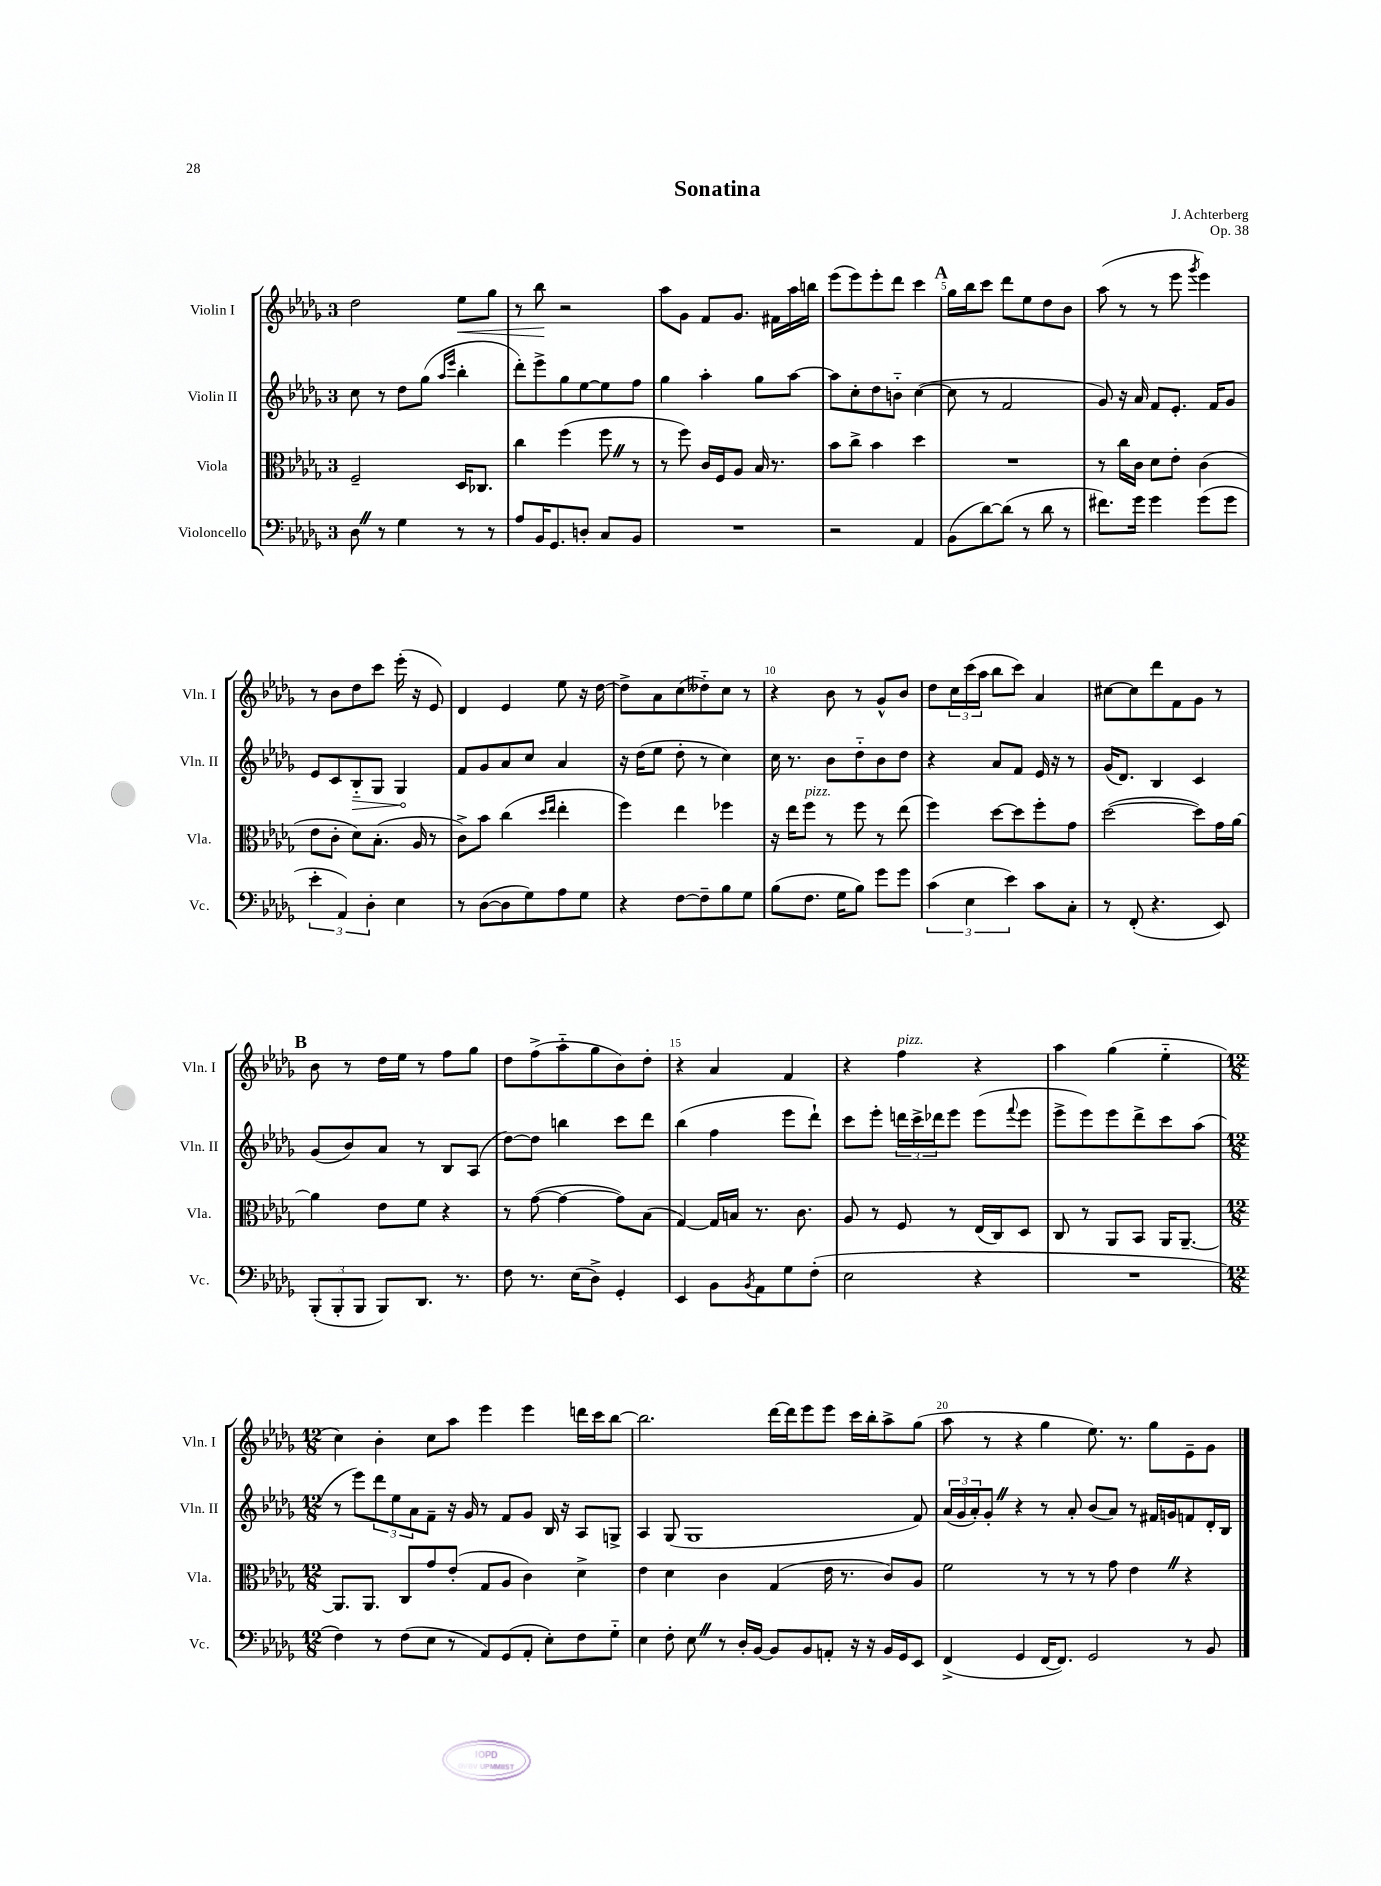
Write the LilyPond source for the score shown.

\header { title = "Sonatina" composer = "J. Achterberg" opus = "Op. 38" }
<<
\new StaffGroup <<
\new Staff = "s0" \with { instrumentName = "Violin I" shortInstrumentName = "Vln. I" } {
    \clef treble \key des \major \once \override Staff.TimeSignature.style = #'single-digit \time 3/4
    des''2 ees''8\< ges''8 |
    r8 bes''8\! r2 |
    aes''8 ges'8 f'8 ges'8. fis'16 aes''16 b''16 |
    ees'''8( ees'''8) ees'''8-. des'''8 c'''4 |
    \mark \markup { \bold "A" } ges''16 bes''16 c'''8 des'''8 ees''8 des''8 bes'8 |
    aes''8( r8 r8 ees'''8 \acciaccatura { ges'''8 } ees'''4) |
    r8 bes'8 des''8 c'''8 ees'''16-.( r16 ees'8) |
    des'4 ees'4 ees''8 r16 des''16~ |
    des''8-> aes'8 c''8( deses''8-_) c''8 r8 |
    r4 bes'8 r8 ges'8-^ bes'8 |
    des''8 \tuplet 3/2 { c''16 c'''16( aes''16 } bes''8 c'''8) aes'4 |
    cis''8~ cis''8 des'''8 f'8 ges'8 r8 |
    \mark \markup { \bold "B" } bes'8 r8 des''16 ees''16 r8 f''8 ges''8 |
    des''8 f''8->( aes''8-_ ges''8 bes'8) des''8-. |
    r4 aes'4 f'4 |
    r4 f''4^\markup { \italic "pizz." } r4 |
    aes''4 ges''4( ees''4-_ |
    \numericTimeSignature \time 12/8 c''4) bes'4-. c''8 aes''8 ees'''4 ees'''4 d'''16 c'''16 bes''8~ |
    bes''2. des'''16~ des'''16 ees'''8 ees'''8 c'''16 bes''16-. aes''8-> ges''8( |
    aes''8 r8 r4 ges''4 ees''8.) r8. ges''8 ees'8-- ges'8 \bar "|." |
}
\new Staff = "s1" \with { instrumentName = "Violin II" shortInstrumentName = "Vln. II" } {
    \clef treble \key des \major \once \override Staff.TimeSignature.style = #'single-digit \time 3/4
    c''8 r8 des''8 ges''8( \grace { aes''16 ees'''16 } bes''4-. |
    des'''8-.) ees'''8-> ges''8 ees''8~ ees''8 f''8 |
    ges''4 aes''4-. ges''8 aes''8~ |
    aes''8 c''8-. des''8 b'8-_ c''4~( |
    \mark \markup { \bold "A" } c''8 r8 f'2 |
    ges'8) r16 aes'16 f'8 ees'8.-. f'16 ges'8 |
    ees'8 c'8 \once \override Hairpin.circled-tip = ##t bes8-_\> ges8 ges4\! |
    f'8 ges'8 aes'8 c''8 aes'4 |
    r16 des''16( ees''8 des''8-. r8 c''4) |
    c''16 r8. bes'8 des''8-_ bes'8 des''8 |
    r4 aes'8 f'8 ees'16 r16 r8 |
    ges'16( des'8.) bes4 c'4 |
    \mark \markup { \bold "B" } ges'8( bes'8) aes'8 r8 bes8 aes8( |
    des''8~) des''8 b''4 c'''8 des'''8 |
    bes''4( f''4 ees'''8 des'''8-!) |
    c'''8 ees'''8-. \tuplet 3/2 { d'''16 c'''16-> des'''16 } ees'''8 ees'''8( \appoggiatura { f'''8 } ees'''8 |
    ees'''8-> ees'''8) ees'''8 des'''8-> c'''8 aes''8( |
    \numericTimeSignature \time 12/8 r8 ees'''8) \tuplet 3/2 { des'''8 ees''8 aes'8 } f'8-- r16 ges'16 r8 f'8 ges'8 bes16 r16 aes8 g8-> |
    aes4 ges8( ges1 f'8) |
    \tuplet 3/2 { aes'16( ges'16 aes'16-.) } ges'8-. \once \override BreathingSign.text = \markup { \musicglyph "scripts.caesura.straight" } \breathe r4 r8 aes'8-. bes'8( aes'8) r8 fis'16 g'16 f'8 des'16-. bes16 \bar "|." |
}
\new Staff = "s2" \with { instrumentName = "Viola" shortInstrumentName = "Vla." } {
    \clef alto \key des \major \once \override Staff.TimeSignature.style = #'single-digit \time 3/4
    f2-- des16 ces8. |
    c''4 f''4( f''8 \once \override BreathingSign.text = \markup { \musicglyph "scripts.caesura.straight" } \breathe r8 |
    r8 f''8) c'16 f16 aes8 bes16 r8. |
    bes'8 c''8-> bes'4 des''4 |
    \mark \markup { \bold "A" } R2. |
    r8 c''16 c'16 des'8 ees'8-. c'4( |
    ees'8 c'8-. des'8) bes8.-.( aes16 r8 |
    c'8->) bes'8 c''4( \grace { des''16 ees''16 } ees''4-. |
    f''4) ees''4 fes''4 |
    r16 ees''16 f''8^\markup { \italic "pizz." } r8 f''8 r8 ees''8( |
    f''4) des''8~ des''8 f''8-. ges'8 |
    des''2~( des''8) ges'16 aes'16~ |
    \mark \markup { \bold "B" } aes'4 ees'8 f'8 r4 |
    r8 ges'8~( ges'4~ ges'8) bes8( |
    ges4~) ges16 b16 r8. c'8. |
    aes8 r8 f8 r8 ees16( c16) des8 |
    c8 r8 aes,8 bes,8 aes,16 aes,8.~-- |
    \numericTimeSignature \time 12/8 aes,8. aes,8. c8 ges'8 ees'8-.( ges8 aes8 c'4) des'4-> |
    ees'4 des'4 c'4 ges4( ees'16 r8. c'8) aes8 |
    f'2 r8 r8 r8 ges'8 ees'4 \once \override BreathingSign.text = \markup { \musicglyph "scripts.caesura.straight" } \breathe r4 \bar "|." |
}
\new Staff = "s3" \with { instrumentName = "Violoncello" shortInstrumentName = "Vc." } {
    \clef bass \key des \major \once \override Staff.TimeSignature.style = #'single-digit \time 3/4
    des8 \once \override BreathingSign.text = \markup { \musicglyph "scripts.caesura.straight" } \breathe r8 ges4 r8 r8 |
    aes8 bes,16 ges,8. d8-. c8 bes,8 |
    R2. |
    r2 aes,4 |
    \mark \markup { \bold "A" } bes,8( des'8~) des'8( r8 des'8 r8 |
    fis'8.) ges'16 ges'4 ges'8( ges'8 |
    \tuplet 3/2 { ees'4-. aes,4) des4-. } ees4 |
    r8 des8~( des8 ges8) aes8 ges8 |
    r4 f8~ f8-- bes8 ges8 |
    bes8( f8. ges16 bes8) ges'8 ges'8 |
    \tuplet 3/2 { c'4( ees4 ees'4) } c'8 c8-. |
    r8 f,8-.( r4. ees,8) |
    \mark \markup { \bold "B" } \tuplet 3/2 { bes,,8-.( bes,,8-. bes,,8 } bes,,8) des,8. r8. |
    f8 r8. ees16( des8->) ges,4-. |
    ees,4 bes,8 \acciaccatura { bes,8 } aes,8 ges8 f8-.( |
    ees2 r4 |
    R2. |
    \numericTimeSignature \time 12/8 f4) r8 f8( ees8 r8 aes,8) ges,8( aes,8-. ees8-.) f8 ges8-_ |
    ees4 f8-. ees8 \once \override BreathingSign.text = \markup { \musicglyph "scripts.caesura.straight" } \breathe r8 des16-. bes,16~ bes,8 bes,8 a,8-. r16 r16 bes,16 ges,16 ees,8 |
    f,4->( ges,4 f,16~ f,8.) ges,2 r8 bes,8 \bar "|." |
}
>>
>>
\layout { \context { \Score \override BarNumber.break-visibility = ##(#f #t #t) barNumberVisibility = #(every-nth-bar-number-visible 5) } }
